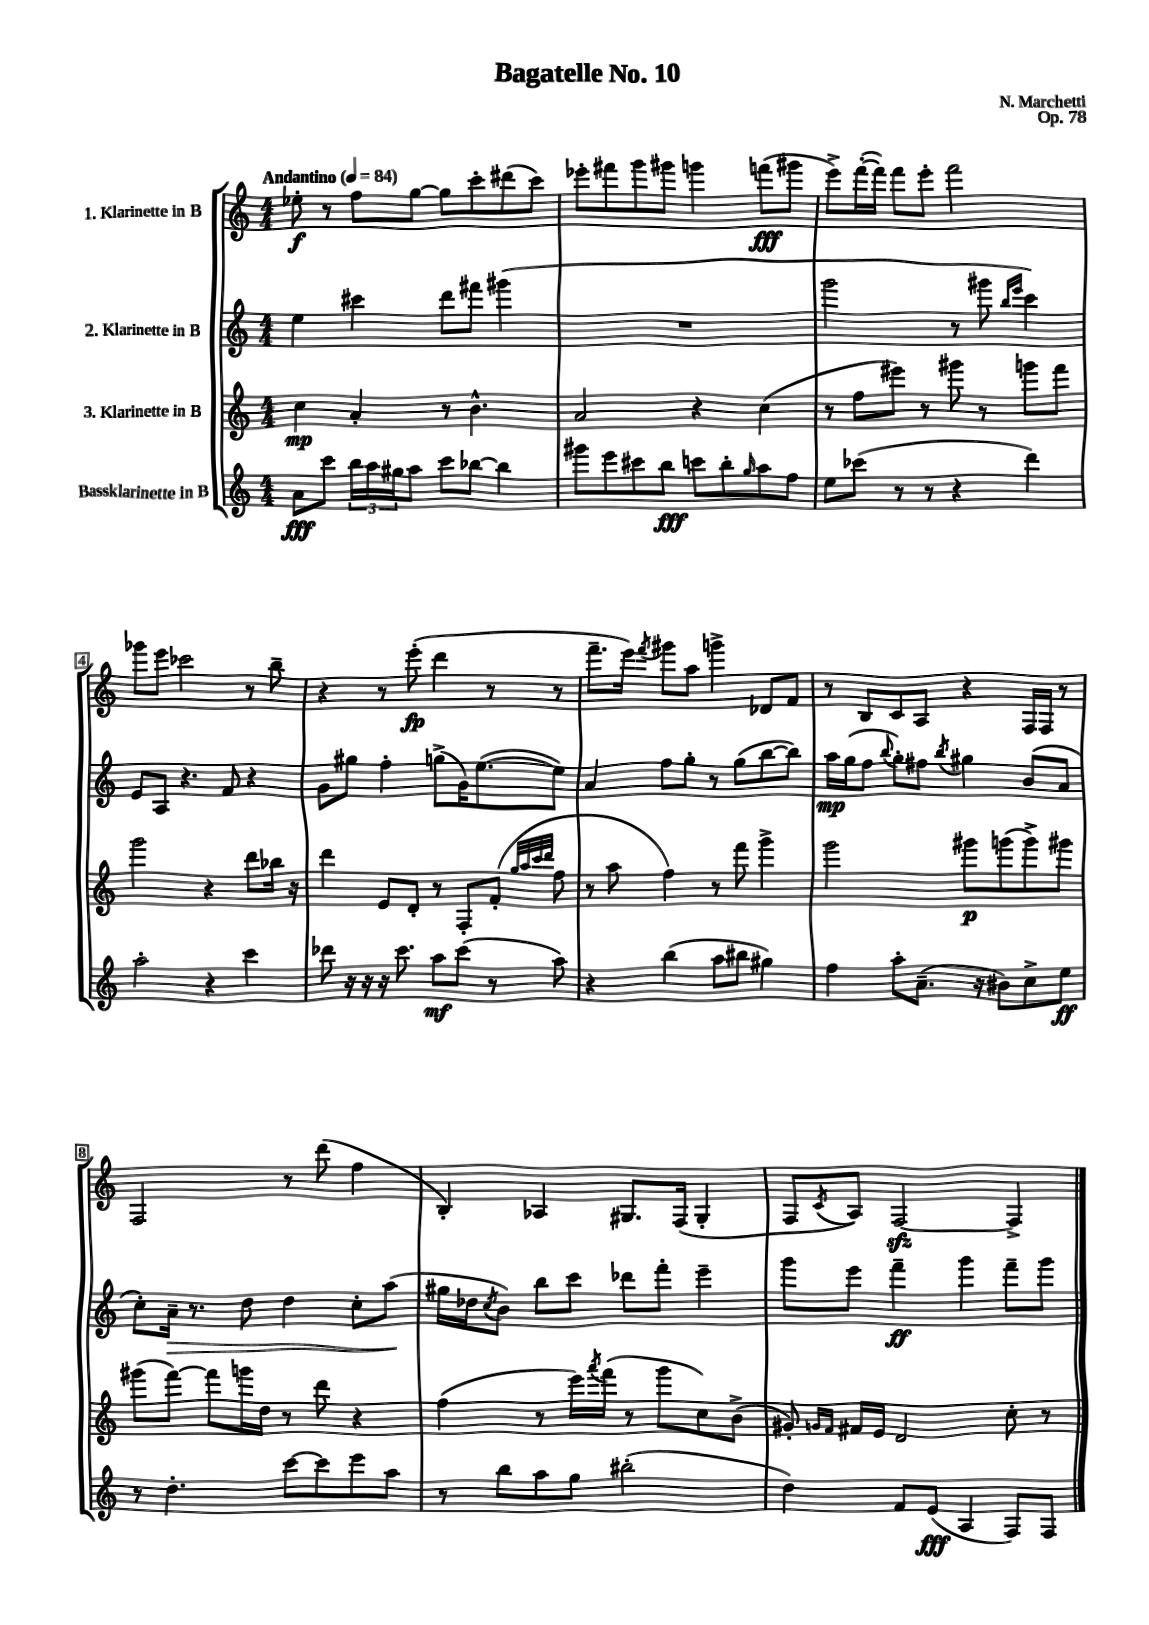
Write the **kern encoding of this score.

**kern	**kern	**kern	**kern
*staff4	*staff3	*staff2	*staff1
*clefG2	*clefG2	*clefG2	*clefG2
*k[]	*k[]	*k[]	*k[]
*M4/4	*M4/4	*M4/4	*M4/4
*MM84	*MM84	*MM84	*MM84
8a\L	4cc\	4ee\	8ee-'\
8ccc\J	.	.	8r
24bb\LL	4a'/	4ccc#\	8ff\L
24aa\	.	.	.
24gg#\J	.	.	.
8aa\J	.	.	[8gg\J
8ccc\L	8r	8ddd\L	8gg\]L
[8bb-\J	4.b^^\	8fff#\J	8ccc'\
4bb-\]	.	(4ggg#\	(8ddd#\
.	.	.	8ccc\J)
=	=	=	=
8ggg#\L	2a/	1r	8eee-'\L
8eee\	.	.	8fff#\
8ccc#\	.	.	8ggg\
8bb\J	.	.	8ggg#\J
8ccc\L	4r	.	4ggg\
8bb'\	.	.	.
16qqgg/	.	.	.
8aa\	(4cc\	.	(8fff\L
8ff\J	.	.	8ggg#\J
=	=	=	=
8ee\L	8r	2ggg\	8eee^\L)
(8ccc-\J	8ff\L	.	([16fff'\L
.	.	.	16fff\]JJ)
8r	8eee#\J)	.	8fff\L
8r	8r	.	8eee'\J
4r	8ggg#\	8r	2fff\
.	8r	8ggg#\	.
.	.	16qqbb/LL	.
.	.	16qqeee/JJ	.
4ddd\)	8ggg\L	4ccc\)	.
.	8fff\J	.	.
=	=	=	=
2aa'\	2ggg\	8e/L	8ggg-\L
.	.	8A/J	8eee\J
.	.	4.r	2ccc-\
4r	4r	.	.
.	.	8f/	.
4ccc\	8ddd\L	4r	8r
.	16bb-\Jk	.	8bb~\
.	16r	.	.
=	=	=	=
8ddd-\	4ddd\	8g\L	4r
16r	.	8gg#\J	.
16r	.	.	.
16r	8e/L	4ff'\	8r
8.ccc\	.	.	.
.	8d'/J	.	(8eee'\
8aa\L	8r	(8gg^\L	4ddd\
(8ccc\J	8F'/L	16g\K)	.
.	.	([8.ee\	.
8r	(8f'/J	.	8r
.	32qqgg/LLL	.	.
.	32qqaa/	.	.
.	32qqccc/	.	.
.	32qqddd/JJJ	.	.
8aa\)	8ff\	8ee\]J)	8r
=	=	=	=
4r	8r	4a/	8.fff~\L
.	8aa\	.	.
.	.	.	16eee\Jk)
.	.	.	8qfff/
(4bb\	4ff\)	8ff\L	8ggg#\L
.	.	8gg'\J	8aa\J
8aa\L	8r	8r	4ggg^\
8bb#\J	8fff\	(8gg\L	.
4gg#\)	4ggg^\	[8bb\	8d-/L
.	.	8bb\]J)	8f/J
=	=	=	=
4ff\	2ggg\	16aa\LL	8r
.	.	(16gg\J	.
.	.	8ff\J	8B/L
.	.	8qqbb/	.
8aa'\L	.	8gg'\L)	8c/
(8.a~\J	.	8ff#\J	8A/J
.	.	8qbb/	.
.	8ggg#\L	4gg#\	4r
16r	.	.	.
8b#\L)	(8ggg\	.	.
8cc^\	8ggg^\)	(8b/L	16F/LL
.	.	.	16F/JJ
8ee\J	8ggg#\J	8a/J	8r
=	=	=	=
8r	(8ggg#\L	8cc'\L)	2F/
4.dd'\	[8fff\J)	16a~\Jk	.
.	.	8.r	.
.	8fff\]L	.	.
.	16ggg\L	8dd\	.
.	16dd\JJ	.	.
[8ccc\L	8r	4dd\	8r
8ccc\]	8ddd\	.	(8ddd\
8eee\	4r	8cc'\L	4ff\
8aa\J	.	(8aa\J	.
=	=	=	=
8r	(4ff\	16gg#\LL	4B'/)
.	.	16dd-\J	.
.	.	8qcc/	.
8bb\L	.	8b\J)	.
8aa\	8r	8bb\L	4A-/
8gg\J	16eee\LL)	8ccc\J	.
.	8qaaa/	.	.
.	(16fff\JJ	.	.
(2bb#'\	8r	8ddd-\L	8.G#/L
.	8ggg\L	8fff'\J	.
.	.	.	(16F/Jk
.	8cc\)	4eee~\	4G#'/
.	(8b^\J	.	.
=	=	=	=
4dd\)	8g#'/)	8ggg\L	8F/L
.	16qqg/LL	.	.
.	16qqf/JJ	.	8qc/
.	16f#/LL	8eee\J	8A/J)
.	16e/JJ	.	.
8f/L	2d/	4fff~\	[2F/
(8e/J	.	.	.
4A/	.	4ggg\	.
8F/L)	8cc'\	8fff~\L	4F^/]
8F/J	8r	8ggg\J	.
==	==	==	==
*-	*-	*-	*-
